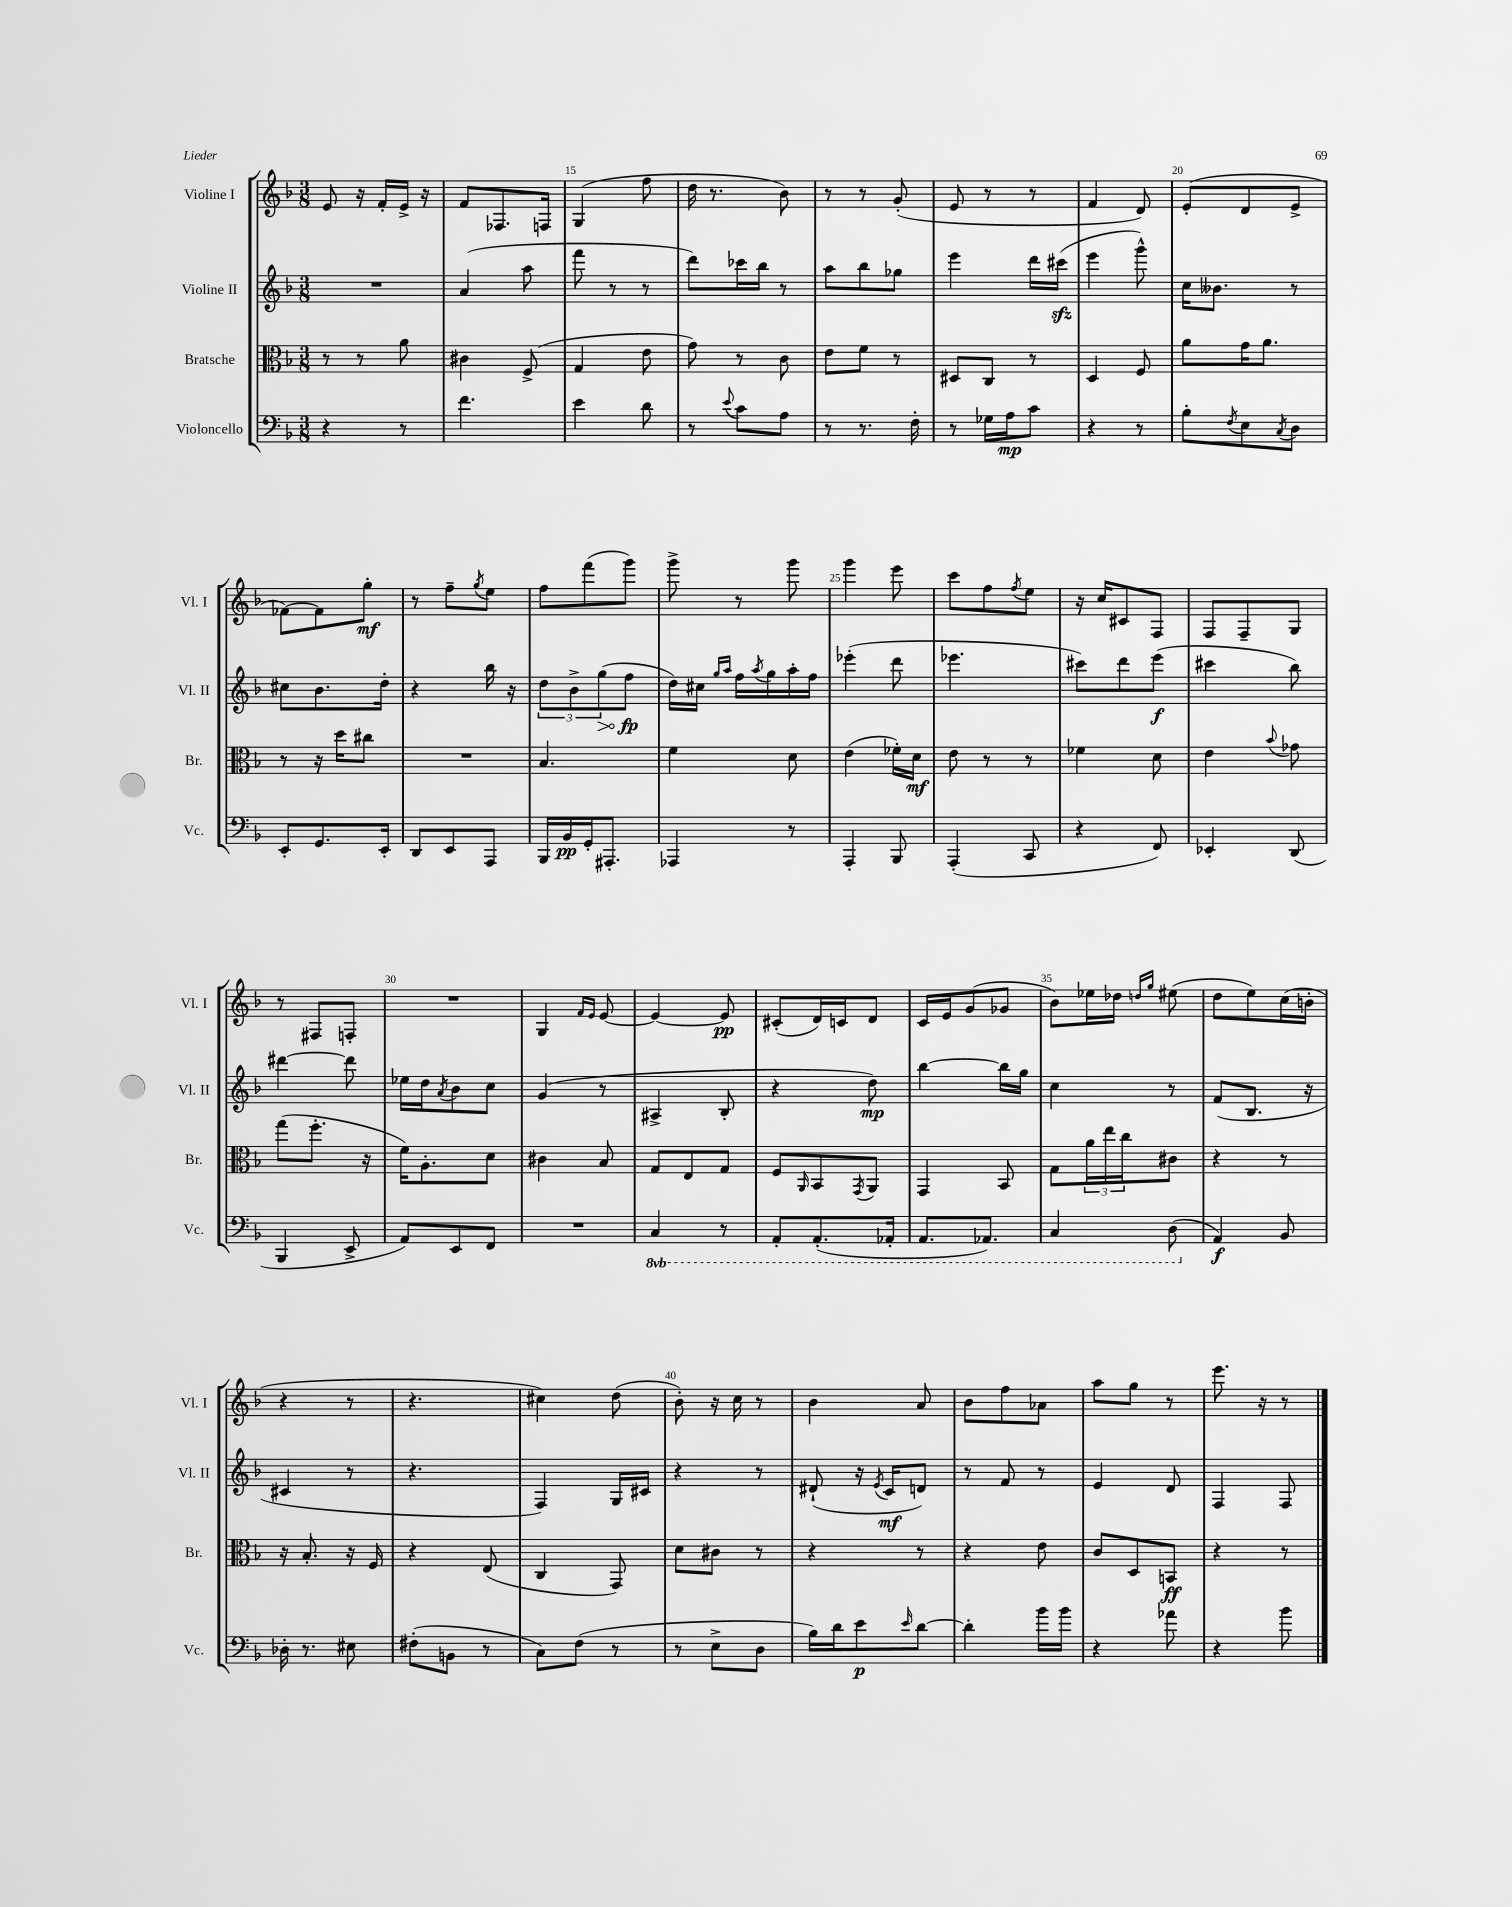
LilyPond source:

<<
\new StaffGroup <<
\new Staff = "s0" \with { instrumentName = "Violine I" shortInstrumentName = "Vl. I" } {
    \clef treble \key f \major \numericTimeSignature \time 3/8
    e'8 r16 f'16-. e'16-> r16 |
    f'8 fes8. f16 |
    g4( f''8 |
    d''16 r8. bes'8) |
    r8 r8 g'8-.( |
    e'8 r8 r8 |
    f'4 d'8) |
    e'8-.( d'8 e'8-> |
    fes'8~) fes'8 g''8-.\mf |
    r8 f''8-- \acciaccatura { g''8 } e''8 |
    f''8 f'''8( g'''8) |
    g'''8-> r8 g'''8 |
    g'''4 e'''8 |
    c'''8 f''8 \acciaccatura { f''8 } e''8 |
    r16 c''16 cis'8 f8 |
    f8 f8-- g8 |
    r8 fis8 f8-. |
    R4. |
    g4 \grace { f'16 e'16 } e'8~ |
    e'4~ e'8\pp |
    cis'8-.( d'16) c'16 d'8 |
    c'16 e'16 g'8( ges'8 |
    bes'8) ees''16 des''16 \grace { d''16 g''16 } eis''8( |
    d''8 e''8) c''16( b'16-. |
    r4 r8 |
    r4. |
    cis''4) d''8( |
    bes'8-.) r16 c''16 r8 |
    bes'4 a'8 |
    bes'8 f''8 aes'8 |
    a''8 g''8 r8 |
    e'''8. r16 r8 \bar "|." |
}
\new Staff = "s1" \with { instrumentName = "Violine II" shortInstrumentName = "Vl. II" } {
    \clef treble \key f \major \numericTimeSignature \time 3/8
    R4. |
    a'4( a''8 |
    f'''8 r8 r8 |
    d'''8) ces'''16 bes''16 r8 |
    a''8 bes''8 ges''8 |
    e'''4 d'''16 cis'''16\sfz( |
    e'''4 g'''8-^) |
    c''16 beses'8. r8 |
    cis''8 bes'8. d''16-. |
    r4 bes''16 r16 |
    \tuplet 3/2 { d''8 bes'8-> \once \override Hairpin.circled-tip = ##t g''8\>( } f''8\fp\! |
    d''16) cis''16 \grace { g''16 a''16 } f''16 \acciaccatura { a''8 } g''16 a''16-. f''16 |
    ees'''4-.( d'''8 |
    ees'''4. |
    cis'''8) d'''8 e'''8\f( |
    cis'''4 bes''8) |
    dis'''4~ dis'''8 |
    ees''16 d''16 \acciaccatura { a'8 } bes'8 c''8 |
    g'4( r8 |
    ais4-> bes8-. |
    r4 d''8\mp) |
    bes''4~ bes''16 g''16 |
    c''4 r8 |
    f'8( bes8. r16 |
    cis'4 r8 |
    r4. |
    f4) g16 cis'16 |
    r4 r8 |
    dis'8-!( r16 \acciaccatura { e'8 } c'16\mf d'8) |
    r8 f'8 r8 |
    e'4 d'8 |
    f4 f8 \bar "|." |
}
\new Staff = "s2" \with { instrumentName = "Bratsche" shortInstrumentName = "Br." } {
    \clef alto \key f \major \numericTimeSignature \time 3/8
    r8 r8 a'8 |
    cis'4 f8->( |
    g4 e'8 |
    g'8) r8 c'8 |
    e'8 f'8 r8 |
    dis8 c8 r8 |
    d4 f8 |
    a'8 g'16 a'8. |
    r8 r16 d''16 cis''8 |
    R4. |
    bes4. |
    f'4 d'8 |
    e'4( fes'16-.) d'16\mf |
    e'8 r8 r8 |
    fes'4 d'8 |
    e'4 \appoggiatura { bes'8 } ges'8 |
    g''8( f''8.-. r16 |
    f'16) a8.-. d'8 |
    cis'4 bes8 |
    g8 e8 g8 |
    f8 \grace { a,16 } bes,8 \acciaccatura { g,8 } a,8 |
    g,4 bes,8 |
    g8 \tuplet 3/2 { a'16 e''16 c''16 } cis'8 |
    r4 r8 |
    r16 bes8.-. r16 f16 |
    r4 e8( |
    c4 g,8) |
    d'8 cis'8 r8 |
    r4 r8 |
    r4 e'8 |
    c'8 d8 b,8\ff |
    r4 r8 \bar "|." |
}
\new Staff = "s3" \with { instrumentName = "Violoncello" shortInstrumentName = "Vc." } {
    \clef bass \key f \major \numericTimeSignature \time 3/8 \set Staff.ottavationMarkups = #ottavation-simple-ordinals
    r4 r8 |
    f'4. |
    e'4 d'8 |
    r8 \appoggiatura { e'8 } c'8 a8 |
    r8 r8. f16-. |
    r8 ges16 a16\mp c'8 |
    r4 r8 |
    bes8-. \acciaccatura { f8 } e8 \acciaccatura { c8 } d8 |
    e,8-. g,8. e,16-. |
    d,8 e,8 a,,8 |
    bes,,16 bes,16\pp g,16-. ais,,8.-. |
    aes,,4 r8 |
    a,,4-. bes,,8 |
    a,,4-.( c,8 |
    r4 f,8) |
    ees,4-. d,8( |
    bes,,4 e,8-> |
    a,8) e,8 f,8 |
    R4. |
    \ottava #-1 c,4 r8 |
    a,,8-. a,,8.-.( aes,,16-. |
    a,,8. aes,,8.) |
    c,4 d,8( \ottava #0 |
    a,4\f) bes,8 |
    des16-. r8. eis8 |
    fis8-.( b,8 r8 |
    c8) f8( r8 |
    r8 e8-> d8 |
    bes16) d'16 e'8\p \grace { e'16 } d'8~ |
    d'4-. bes'16 bes'16 |
    r4 aes'8 |
    r4 bes'8 \bar "|." |
}
>>
>>
\layout { \context { \Score currentBarNumber = #13 \override BarNumber.break-visibility = ##(#f #t #t) barNumberVisibility = #(every-nth-bar-number-visible 5) } }
